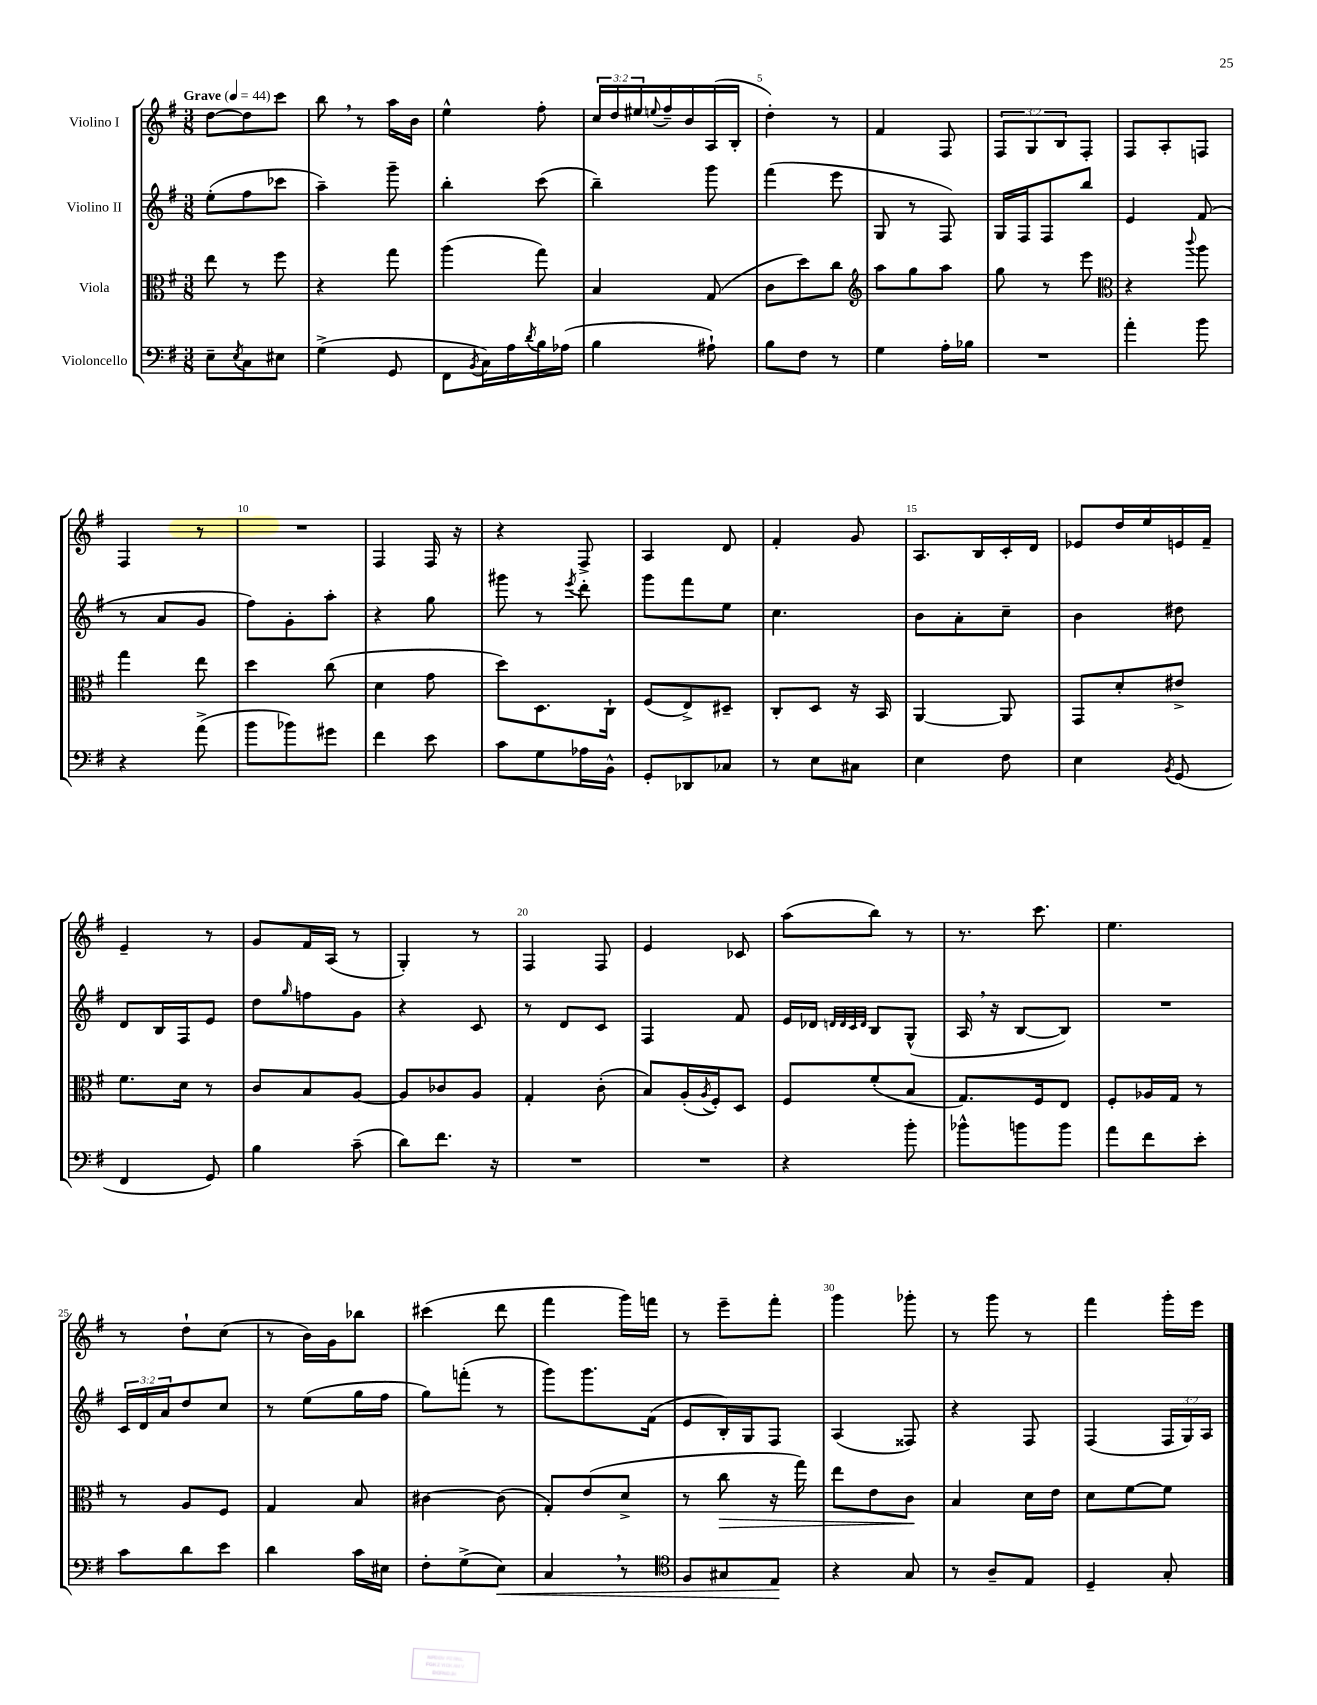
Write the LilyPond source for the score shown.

<<
\new StaffGroup <<
\new Staff = "s0" \with { instrumentName = "Violino I" } {
    \clef treble \key g \major \numericTimeSignature \time 3/8 \override Staff.TupletNumber.text = #tuplet-number::calc-fraction-text \tempo "Grave" 4 = 44
    d''8~ d''8 c'''8 |
    b''8 \breathe r8 a''16 b'16 |
    e''4-^ fis''8-. |
    \tuplet 3/2 { c''16 d''16 eis''16 } \appoggiatura { e''8 } fis''16-- b'16 a16( b16-. |
    d''4-.) r8 |
    fis'4 fis8 |
    \tuplet 3/2 { fis8 g8 b8 } fis8-. |
    fis8 a8-. f8 |
    fis4 r8 |
    R4. |
    fis4 fis16 r16 |
    r4 fis8-> |
    a4 d'8 |
    fis'4-. g'8 |
    a8. b16 c'16-. d'16 |
    ees'8 d''16 e''16 e'16 fis'16-- |
    e'4-- r8 |
    g'8 fis'16 a16( r8 |
    g4-.) r8 |
    fis4 fis8 |
    e'4 ces'8 |
    a''8( b''8) r8 |
    r8. c'''8. |
    e''4. |
    r8 d''8-! c''8( |
    r8 b'16) g'16 bes''8 |
    cis'''4( d'''8 |
    fis'''4 g'''16) f'''16 |
    r8 e'''8-- fis'''8-. |
    g'''4 ges'''8-. |
    r8 g'''8 r8 |
    fis'''4 g'''16-. e'''16 \bar "|." |
}
\new Staff = "s1" \with { instrumentName = "Violino II" } {
    \clef treble \key g \major \numericTimeSignature \time 3/8 \override Staff.TupletNumber.text = #tuplet-number::calc-fraction-text
    e''8-.( fis''8 ces'''8 |
    a''4--) g'''8-- |
    b''4-. c'''8( |
    b''4--) g'''8 |
    fis'''4( e'''8 |
    g8 r8 fis8) |
    g16 fis16 fis8 b''8 |
    e'4 fis'8( |
    r8 a'8 g'8 |
    fis''8) g'8-. a''8-. |
    r4 g''8 |
    gis'''8 r8 \acciaccatura { e'''8 } d'''8-. |
    g'''8 fis'''8 e''8 |
    c''4. |
    b'8 a'8-. c''8-- |
    b'4 dis''8 |
    d'8 b16 fis16 e'8 |
    d''8 \grace { g''16 } f''8 g'8 |
    r4 c'8 |
    r8 d'8 c'8 |
    fis4 fis'8 |
    e'16 des'16 \grace { d'32 d'32 c'32 d'32 } b8 g8-^( |
    a16 \breathe r16 b8~ b8) |
    R4. |
    \tuplet 3/2 { c'16 d'16 a'16 } d''8 c''8 |
    r8 e''8( g''16 fis''16 |
    g''8) f'''8-.( r8 |
    g'''8) g'''8. fis'16( |
    e'8 b16-.) g16 fis8 |
    a4( fisis8) |
    r4 fis8 |
    fis4( \tuplet 3/2 { fis16 g16) a16 } \bar "|." |
}
\new Staff = "s2" \with { instrumentName = "Viola" } {
    \clef alto \key g \major \numericTimeSignature \time 3/8
    e''8 r8 fis''8 |
    r4 g''8 |
    a''4( g''8) |
    b4 g8( |
    c'8 d''8) c''8 |
    \clef treble a''8 g''8 a''8 |
    g''8 r8 e'''8 |
    \clef alto r4 \appoggiatura { c'''8 } a''8 |
    g''4 e''8 |
    d''4 c''8( |
    d'4 g'8 |
    d''8) d8. c16-! |
    fis8( e8->) dis8-- |
    c8-. d8 r16 b,16 |
    a,4~ a,8 |
    g,8 d'8-. eis'8-> |
    fis'8. d'16 r8 |
    c'8 b8 a8~ |
    a8 ces'8 a8 |
    g4-. c'8-.( |
    b8) a16-.( \acciaccatura { a8 } fis16-.) d8 |
    fis8 fis'8-.( b8 |
    g8.) fis16 e8 |
    fis8-. aes16 g16 r8 |
    r8 a8 fis8 |
    g4 b8 |
    cis'4~ cis'8( |
    g8-.) e'8( d'8-> |
    r8 c''8\> r16 g''16) |
    e''8 e'8 c'8\! |
    b4 d'16 e'16 |
    d'8 fis'8~ fis'8 \bar "|." |
}
\new Staff = "s3" \with { instrumentName = "Violoncello" } {
    \clef bass \key g \major \numericTimeSignature \time 3/8
    e8-- \acciaccatura { e8 } c8 eis8 |
    g4->( g,8 |
    fis,8 \acciaccatura { b,8 } c16) a16 \acciaccatura { d'8 } b16 aes16( |
    b4 ais8-!) |
    b8 fis8 r8 |
    g4 a16-. bes16 |
    R4. |
    a'4-. b'8 |
    r4 a'8->( |
    b'8 bes'8) gis'8 |
    fis'4 e'8 |
    c'8 g8 aes16 b,16-^ |
    g,8-. des,8 ces8 |
    r8 e8 cis8 |
    e4 fis8 |
    e4 \acciaccatura { b,8 } g,8( |
    fis,4 g,8) |
    b4 c'8--( |
    d'8) fis'8. r16 |
    R4. |
    R4. |
    r4 b'8-. |
    bes'8-^ b'8 b'8 |
    a'8 fis'8 e'8-. |
    c'8 d'8 e'8 |
    d'4 c'16 eis16 |
    fis8-. g8->( e8\<) |
    c4 \breathe r8 |
    \clef tenor fis8 gis8 e8\! |
    r4 g8 |
    r8 a8-- e8 |
    d4-- g8-. \bar "|." |
}
>>
>>
\layout { \context { \Score \override BarNumber.break-visibility = ##(#f #t #t) barNumberVisibility = #(every-nth-bar-number-visible 5) } }
